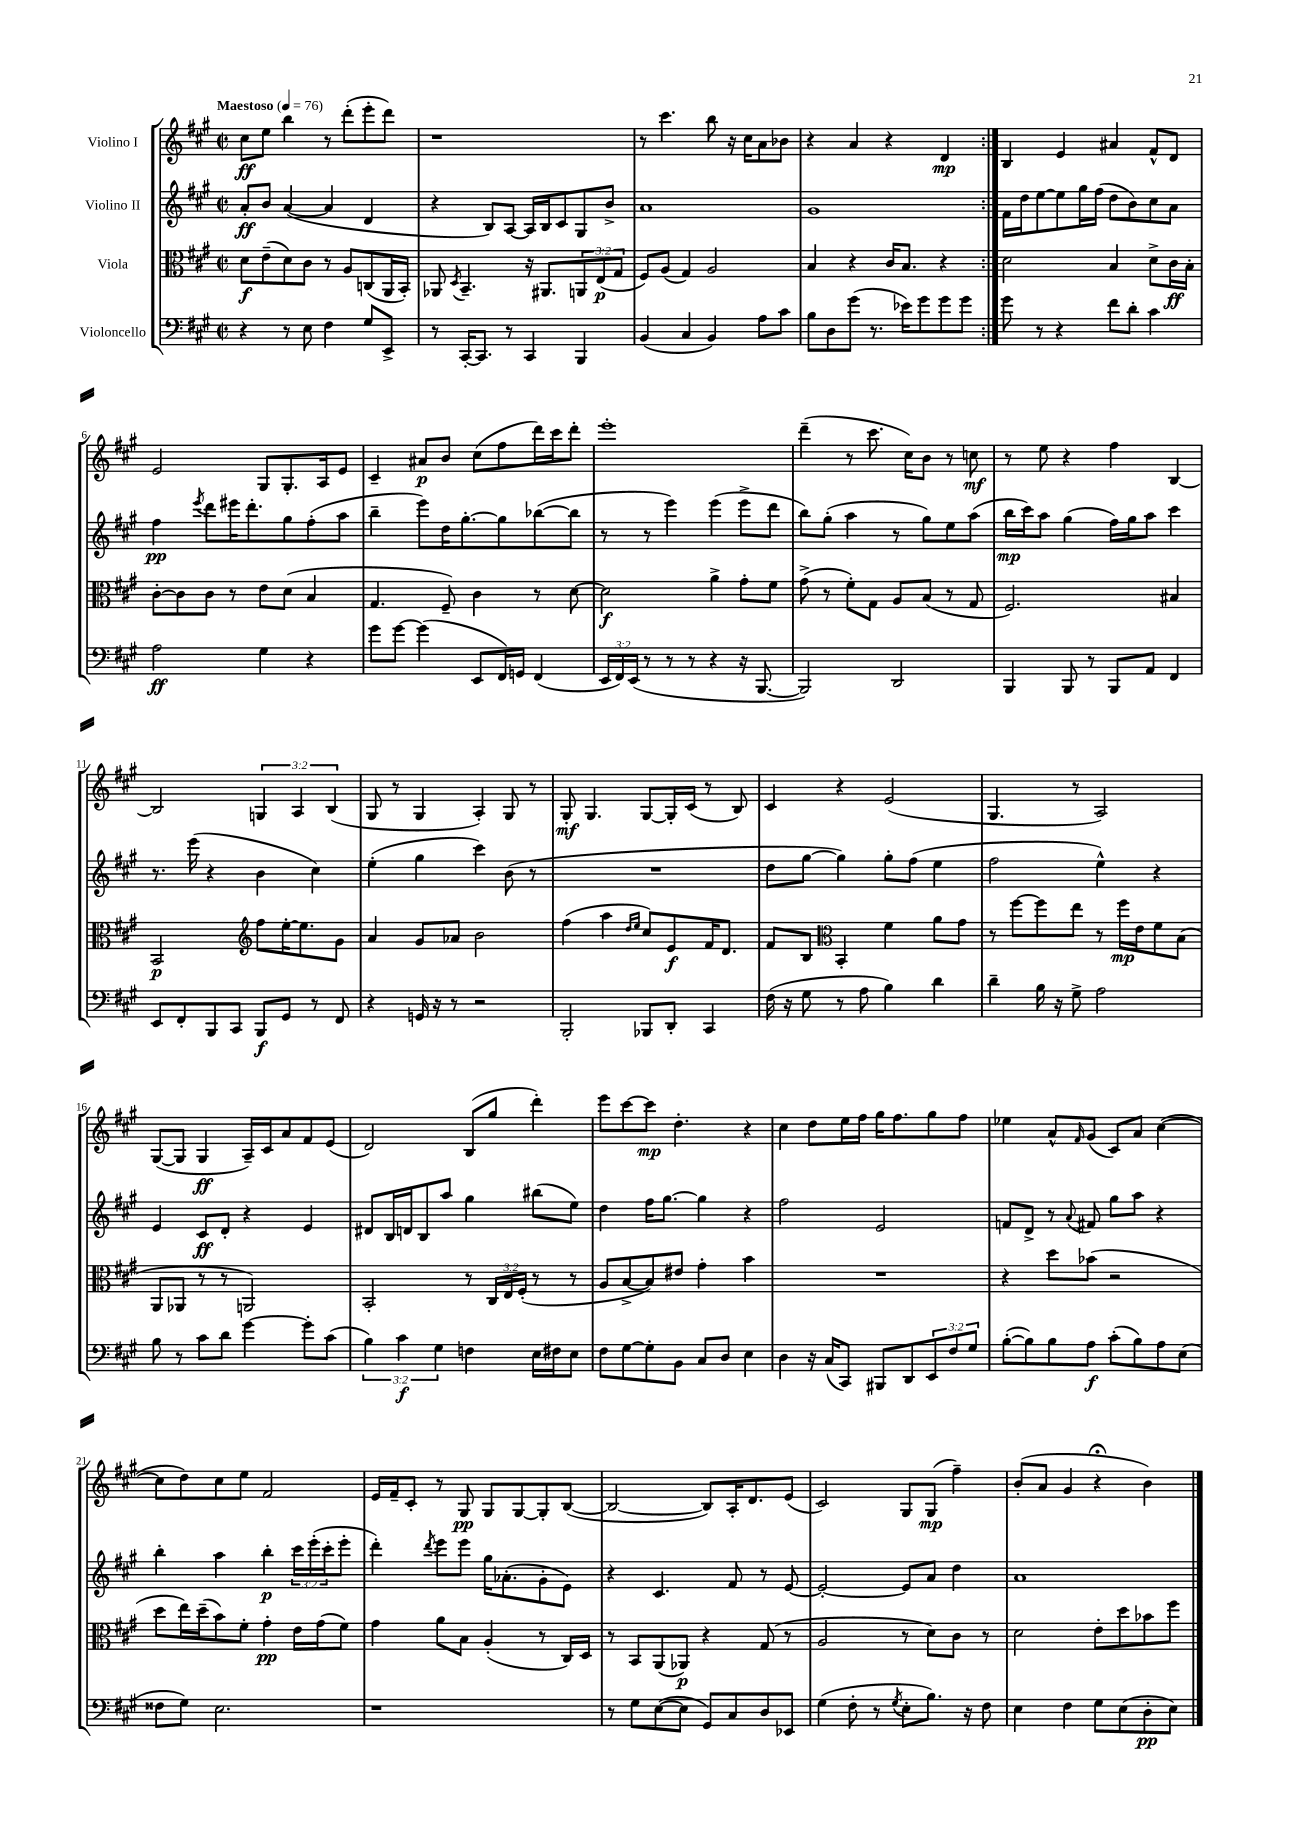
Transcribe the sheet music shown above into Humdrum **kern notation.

**kern	**kern	**kern	**kern
*staff4	*staff3	*staff2	*staff1
*clefF4	*clefC3	*clefG2	*clefG2
*k[f#c#g#]	*k[f#c#g#]	*k[f#c#g#]	*k[f#c#g#]
*M2/2	*M2/2	*M2/2	*M2/2
*met(c|)	*met(c|)	*met(c|)	*met(c|)
*MM76	*MM76	*MM76	*MM76
4r	8d\L	8a'/L	8cc#\L
.	(8e~\	8b/J	8ee\J
8r	8d\)	([4a/	4bb\
8E\	8c#\J	.	.
4F#\	8r	4a/]	8r
.	8A/L	.	(8ddd'\L
8G#/L	(8C/	4d/	8eee'\
8EE^/J	16AA/L	.	8ddd\J)
.	16BB'/JJ)	.	.
=	=	=	=
8r	8AA-/	4r	1r
.	8qD/	.	.
[16CC#'/LK	4.BB~/	.	.
8.CC#/]J	.	.	.
.	.	8B/L)	.
8r	.	[8A/J	.
4CC#/	16r	16A/]LL	.
.	8.AA#/L	16B/J	.
.	.	8c#/	.
4BBB/	12AA/	8G#/	.
.	(12E/	.	.
.	.	8b^/J	.
.	12G#/J	.	.
=	=	=	=
(4BB/	8F#/L)	1a	8r
.	(8A/J	.	4.ccc#\
4C#/	4G#/)	.	.
4BB/)	2A/	.	8bb\
.	.	.	16r
.	.	.	16cc#\LK
8A\L	.	.	8a\
8c#\J	.	.	8b-\J
=	=	=	=
8B\L	4B/	1g#	4r
8D\	.	.	.
(8g#\J	4r	.	4a/
8.r	.	.	.
.	16c#/LK	.	4r
16e-\LK)	8.B/J	.	.
8g#\	.	.	.
8g#\	4r	.	4d/
8g#\J	.	.	.
=:|!	=:|!	=:|!	=:|!
8g#\	2d\	16f#\LL	4B/
.	.	16dd\J	.
8r	.	[8ee\	.
4r	.	8ee\]	4e/
.	.	16gg#\L	.
.	.	(16ff#\JJ	.
8f#\L	4B/	8dd\L	4a#/
8d'\J	.	8b\)	.
4c#\	8d^\L	8cc#\	8f#^^/L
.	16c#\L	8a\J	8d/J
.	16B'\JJ	.	.
=	=	=	=
2A\	[8c#'\L	4ff#\	2e/
.	8c#\]	.	.
.	.	8qeee/	.
.	8c#\J	8ddd\L	.
.	8r	16eee#\K	.
.	.	8.ddd'\	.
4G#\	8e\L	.	8G#/L
.	(8d\J	8gg#\	8.G#'/
4r	4B/	(8ff#'\	.
.	.	.	16A/k
.	.	8aa\J	8e/J
=	=	=	=
8g#\L	4.G#/	4bb~\	4c#~/
[8g#\J	.	.	.
(4g#\]	.	8eee\L)	8a#/L
.	8F#~/)	16dd\K	8b/J
.	.	[8.gg#'\	.
8EE/L	4c#\	.	(8cc#\L
16FF#/L)	.	8gg#\]	8ff#\
16GG/JJ	.	.	.
(4FF#/	8r	([8bb-\	16ddd\L)
.	.	.	16ccc#\J
.	[8d\	8bb-\]J	8ddd'\J
=	=	=	=
24EE/LL	2d\]	8r	1eee'
24FF#/)	.	.	.
(24EE/JJ	.	.	.
8r	.	8r	.
8r	.	4eee\)	.
8r	.	.	.
4r	4a^\	(4eee\	.
16r	8g#'\L	8eee^\L	.
[8.BBB/	.	.	.
.	8f#\J	8ddd\J	.
=	=	=	=
2BBB/])	(8g#^\	8bb\L)	(4ddd~\
.	8r	(8gg#'\J	.
.	8f#'\L)	4aa\	8r
.	8G#\J	.	8.ccc#\
2DD/	8A/L	8r	.
.	.	.	16cc#\LK)
.	(8B/J	8gg#\L)	8b\J
.	8r	8ee\	8r
.	8G#/	(8aa\J	8cc\
=	=	=	=
4BBB/	2.F#/)	16bb\LL	8r
.	.	16ccc#\J)	.
.	.	8aa\J	8ee\
8BBB/	.	(4gg#\	4r
8r	.	.	.
8BBB/L	.	16ff#\LL)	4ff#\
.	.	16gg#\J	.
8AA/J	.	8aa\J	.
4FF#/	4B#/	4ccc#\	[4B/
=	=	=	=
8EE/L	2BB/	8.r	2B/]
8FF#'/	.	.	.
.	.	(16eee\	.
8BBB/	.	4r	.
8CC#/J	.	.	.
*	*clefG2	*	*
8BBB/L	8ff#\L	4b\	6G/
8GG#/J	[16ee'\K	.	.
.	.	.	6A/
.	8.ee\]	.	.
8r	.	4cc#\)	.
.	.	.	(6B/
8FF#/	8g#\J	.	.
=	=	=	=
4r	4a/	(4ee'\	8G#/
.	.	.	8r
16GG/	8g#/L	4gg#\	4G#/
16r	.	.	.
8r	8a-/J	.	.
2r	2b\	4ccc#\)	4A'/)
.	.	(8b\	8G#/
.	.	8r	8r
=	=	=	=
2BBB'/	(4ff#\	1r	8G#'/
.	.	.	4.G#/
.	4aa\	.	.
.	16qqdd/LL	.	.
.	16qqee/JJ	.	.
8BBB-/L	8cc#/L)	.	[8G#/L
8DD'/J	8e/	.	16G#'/]L
.	.	.	(16c#/JJ
4CC#/	16f#/K	.	8r
.	8.d/J	.	.
.	.	.	8B/)
=	=	=	=
(16F#\	8f#/L	8dd\L	4c#/
16r	.	.	.
8G#\	8B/J	[8gg#\J	.
*	*clefC3	*	*
8r	4BB'/	4gg#\])	4r
8A\	.	.	.
4B\)	4f#\	8gg#'\L	(2e/
.	.	(8ff#\J	.
4d\	8a\L	4ee\	.
.	8g#\J	.	.
=	=	=	=
4d~\	8r	2ff#\	4.G#/
.	[8ff#\L	.	.
16B\	8ff#\]	.	.
16r	.	.	.
8G#^\	8ee\J	.	8r
2A\	8r	4ee^^\)	2A/)
.	16ff#\LL	.	.
.	16e\J	.	.
.	8f#\	4r	.
.	(8B\J	.	.
=	=	=	=
8B\	8AA/L	4e/	([8G#/L
8r	8AA-/J	.	8G#/]J
8c#\L	8r	8c#/L	4G#/
8d\J	8r	8d'/J	.
[4g#\	2AA/)	4r	16A~/LL)
.	.	.	16c#/J
.	.	.	8a/
8g#'\]L	.	4e/	8f#/
(8c#\J	.	.	(8e/J
=	=	=	=
6B\)	2BB'/	8d#/L	2d/)
.	.	16B/L	.
6c#\	.	.	.
.	.	16d/J	.
.	.	8B/	.
6G#\	.	.	.
.	.	8aa/J	.
4F\	8r	4gg#\	(8B/L
.	24C#/LL	.	8gg#/J
.	24E/	.	.
.	(24F#'/JJ	.	.
16E\LL	8r	(8bb#\L	4ddd'\)
16F#\J	.	.	.
8E\J	8r	8ee\J)	.
=	=	=	=
8F#\L	8A/L	4dd\	8eee\L
[8G#\	[8B^/	.	[8ccc#\
8G#'\]	8B/])	16ff#\LK	8ccc#\]J
.	.	[8.gg#\J	.
8BB\J	8e#/J	.	4.dd'\
8C#/L	4g#'\	4gg#\]	.
8D/J	.	.	.
4E\	4b\	4r	4r
=	=	=	=
4D\	1r	2ff#\	4cc#\
16r	.	.	8dd\L
(16C#/LK	.	.	.
8CC#/J)	.	.	16ee\L
.	.	.	16ff#\JJ
8BBB#/L	.	2e/	16gg#\LK
.	.	.	8.ff#\
8DD/	.	.	.
12EE/	.	.	8gg#\
12F#/	.	.	.
.	.	.	8ff#\J
12G#/J	.	.	.
=	=	=	=
([8B'\L	4r	8f/L	4ee-\
8B\])	.	8d^/J	.
8B\	8dd\L	8r	8a^^/L
.	.	8qqa/	16qqf#/
8A\J	(8b-\J	8f#/	(8g#/J
(8c#'\L	2r	8gg#\L	8c#/L)
8B\)	.	8aa\J	8a/J
8A\	.	4r	([4cc#\
(8E\J	.	.	.
=	=	=	=
8F##\L	8dd\L	4bb'\	8cc#\]L
8G#\J)	16ee\L)	.	8dd\)
.	(16dd~\J	.	.
2.E\	8b\)	4aa\	8cc#\
.	8f#'\J	.	8ee\J
.	4g#'\	4bb'\	2f#/
.	16e\LL	24ccc#\LL	.
.	.	(24eee'\	.
.	(16g#\J	.	.
.	.	24ccc#'\J	.
.	8f#\J)	8eee'\J	.
=	=	=	=
1r	4g#\	4ddd'\)	16e/LL
.	.	.	16f#~/J
.	.	.	8c#'/J
.	.	8qddd/	.
.	8a\L	8eee\L	8r
.	8B\J	8eee\J	8G#/
.	(4A'/	16gg#\LK	8G#/L
.	.	(8.a-'\	.
.	.	.	[8G#/
.	8r	8g#'\	8G#'/]
.	16C#/LL)	8e\J)	([8B/J
.	16D/JJ	.	.
=	=	=	=
8r	8r	4r	2B/_
8G#\L	8BB/L	.	.
([8E\	(8AA/	4.c#/	.
8E\]J	8AA-/J)	.	.
8GG#/L)	4r	.	8B/]L)
8C#/	.	8f#/	16A'/K
.	.	.	8.d/
8D/	(8G#/	8r	.
8EE-/J	8r	[8e/	(8e/J
=	=	=	=
(4G#\	2A/	2e'/_	2c#/)
8F#'\	.	.	.
8r	.	.	.
8qG#/	.	.	.
8E'\L	8r	8e/]L	8G#/L
8.B\J)	8d\L)	8a/J	(8G#/J
.	8c#\J	4dd\	4ff#~\)
16r	.	.	.
8F#\	8r	.	.
=	=	=	=
4E\	2d\	1a	(8b'/L
.	.	.	8a/J
4F#\	.	.	4g#/
8G#\L	8e'\L	.	4r;
(8E\	8dd\	.	.
8D'\	8b-\	.	4b\)
8E\J)	8ff#\J	.	.
==	==	==	==
*-	*-	*-	*-
